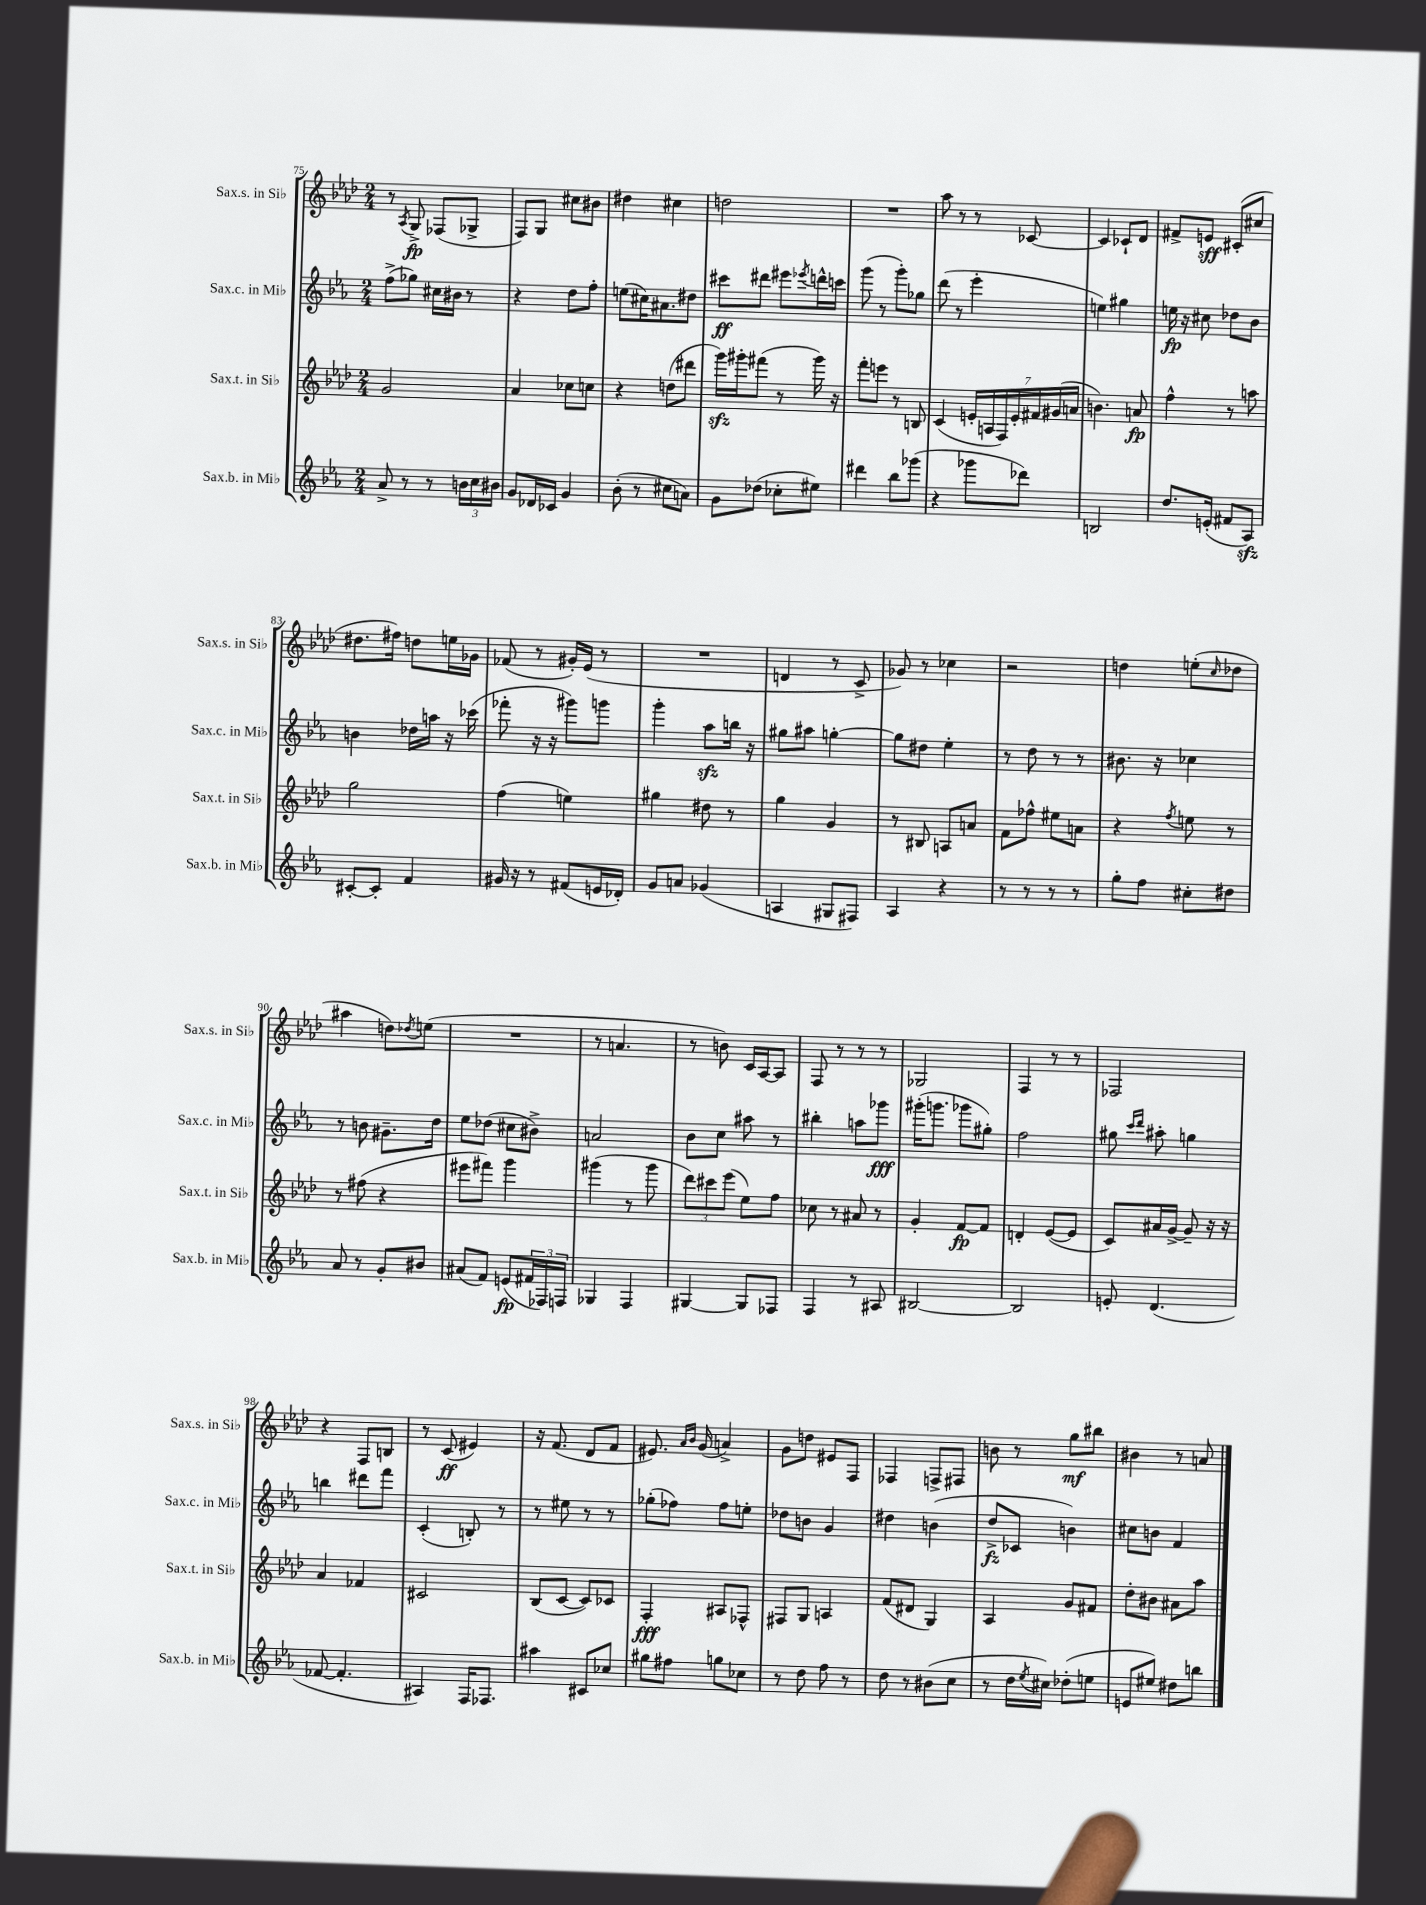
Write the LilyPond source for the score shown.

<<
\new StaffGroup <<
\new Staff = "s0" \with { instrumentName = "Sax.s. in Sib" shortInstrumentName = "Sax.s. in Sib" } {
    \clef treble \key aes \major \numericTimeSignature \time 2/4
    r8 \acciaccatura { aes8 } g8->\fp fes8( ges8-> |
    f8) g8 cis''8 bis'8 |
    dis''4 cis''4 |
    d''2 |
    R2 |
    aes''8 r8 r8 ces'8~ |
    ces'4 ces'8-! des'8 |
    fis'8-> e'8\sff cis'8-.( cis''8 |
    dis''8. fis''16) d''8 e''16 ges'16 |
    fes'8( r8 gis'16-.) ees'16( r8 |
    R2 |
    d'4 r8 c'8-> |
    ges'8) r8 ces''4 |
    r2 |
    d''4 e''8-.( \grace { c''16 } des''8 |
    ais''4 d''8) \acciaccatura { des''8 } e''8( |
    R2 |
    r8 a'4. |
    r8 b'8) c'16 aes16~ aes8 |
    f8 r8 r8 r8 |
    ges2 |
    f4 r8 r8 |
    fes2 |
    r4 f8 b8 |
    r8 c'8\ff( eis'4) |
    r16 f'8.( des'8 f'8 |
    eis'8.) \grace { aes'16 bes'16 } g'16( a'4->) |
    g'8 d''8 eis'8 f8 |
    fes4 f8-> fis8 |
    b'8 r8 g''8\mf bis''8 |
    bis'4 r8 a'8 \bar "|." |
}
\new Staff = "s1" \with { instrumentName = "Sax.c. in Mib" shortInstrumentName = "Sax.c. in Mib" } {
    \clef treble \key ees \major \numericTimeSignature \time 2/4
    f''8->( ges''8) cis''16 bis'16 r8 |
    r4 d''8 f''8-. |
    e''8( cis''16) ais'8. dis''8 |
    cis'''8\ff dis'''8 eis'''8 \acciaccatura { ees'''8 } d'''16-^ c'''16 |
    g'''8( r8 g'''8-.) ges''8 |
    d'''8( r8 ees'''4-. |
    e''4) gis''4 |
    e''16\fp r16 cis''8 des''8 bes'8 |
    b'4 des''16 a''16 r16 ces'''16( |
    fes'''8-. r16 r16 gis'''8) g'''8 |
    g'''4-. aes''8\sfz b''16 r16 |
    gis''8 ais''8 g''4~-. |
    g''8 dis''8 ees''4-. |
    r8 d''8 r8 r8 |
    bis'8. r16 ces''4 |
    r8 b'8 gis'8.-- d''16 |
    ees''8 des''8( cis''8 bis'8->) |
    a'2 |
    bes'8 c''8 ais''8 r8 |
    bis''4-. a''8 ges'''8\fff |
    gis'''16-.( g'''8. ges'''8 gis''8-.) |
    f''2 |
    gis''8 \grace { c'''16 d'''16 } ais''8-. g''4 |
    b''4 dis'''8 f'''8 |
    c'4-.( b8-.) r8 |
    r8 eis''8 r8 r8 |
    ges''8-.( fes''8) fes''8 e''8-. |
    des''8 b'8 g'4 |
    dis''4 b'4( |
    d''8->\fz ces'8 b'4) |
    cis''8 b'8 f'4 \bar "|." |
}
\new Staff = "s2" \with { instrumentName = "Sax.t. in Sib" shortInstrumentName = "Sax.t. in Sib" } {
    \clef treble \key aes \major \numericTimeSignature \time 2/4
    g'2 |
    aes'4 ces''8 c''8 |
    r4 d''8( dis'''8 |
    g'''16\sfz) gis'''16-. fis'''8( r8 gis'''16) r16 |
    f'''8-. e'''8 r8 b8 |
    c'4( \tuplet 7/4 { e'16-. a16 f16) e'16-. fis'16 gis'16( a'16 } |
    b'4.) a'8\fp |
    f''4-^ r8 a''8 |
    g''2 |
    f''4( e''4) |
    gis''4 dis''8 r8 |
    g''4 g'4 |
    r8 bis8 a8 a'8 |
    f'8 fes''8-^ eis''8 a'8 |
    r4 \acciaccatura { f''8 } e''8 r8 |
    r8 fis''8( r4 |
    eis'''8 fis'''8) g'''4 |
    gis'''4( r8 gis'''8 |
    \tuplet 3/2 { des'''8) cis'''8 ees'''8( } ees''8) f''8 |
    ces''8 r8 ais'8 r8 |
    g'4-. f'8~\fp f'8 |
    d'4-. ees'8~( ees'8 |
    c'8) ais'16 g'16~-> g'8-- r16 r16 |
    aes'4 fes'4 |
    cis'2 |
    bes8( c'8~ c'8) ces'8 |
    f4-.\fff ais8 fes8-^ |
    fis8 g8 a4 |
    f'8( dis'8 g4) |
    aes4 g'8 fis'8 |
    des''8-. bis'8 ais'8 aes''8 \bar "|." |
}
\new Staff = "s3" \with { instrumentName = "Sax.b. in Mib" shortInstrumentName = "Sax.b. in Mib" } {
    \clef treble \key ees \major \numericTimeSignature \time 2/4
    aes'8-> r8 r8 \tuplet 3/2 { b'16 c''16 bis'16 } |
    g'8 des'16 ces'16 g'4 |
    bes'8-.( r8 cis''8 a'8) |
    g'8 des''8( ces''8-. eis''8) |
    dis'''4 bes''8 ges'''8( |
    r4 ges'''8 des'''8) |
    b2 |
    d''8. e'16-.( fis'8 aes8\sfz) |
    cis'8~-. cis'8-. f'4 |
    gis'16 r16 r8 fis'8( e'16 des'16-.) |
    g'8 a'8 ges'4( |
    a4 gis8 fis8) |
    aes4 r4 |
    r8 r8 r8 r8 |
    g''8-. f''8 cis''8-. dis''8 |
    aes'8 r8 g'8-. bis'8 |
    ais'8( f'8) e'8\fp( \tuplet 3/2 { fis'16 fes16) f16 } |
    ges4 f4 |
    gis4~ gis8 fes8 |
    f4 r8 ais8 |
    bis2~ |
    bis2 |
    e'8-. d'4.( |
    fes'8~ fes'4.-. |
    ais4) f16 fes8. |
    ais''4 cis'8 ces''8 |
    gis''8 fis''8 g''8 ces''8 |
    r8 d''8 f''8 r8 |
    d''8 r8 bis'8( c''8 |
    r8 d''16 \acciaccatura { ees''8 } cis''16) des''8-.( e''8 |
    e'8 eis''8) dis''8 b''8 \bar "|." |
}
>>
>>
\layout { \context { \Score currentBarNumber = #75 } }
